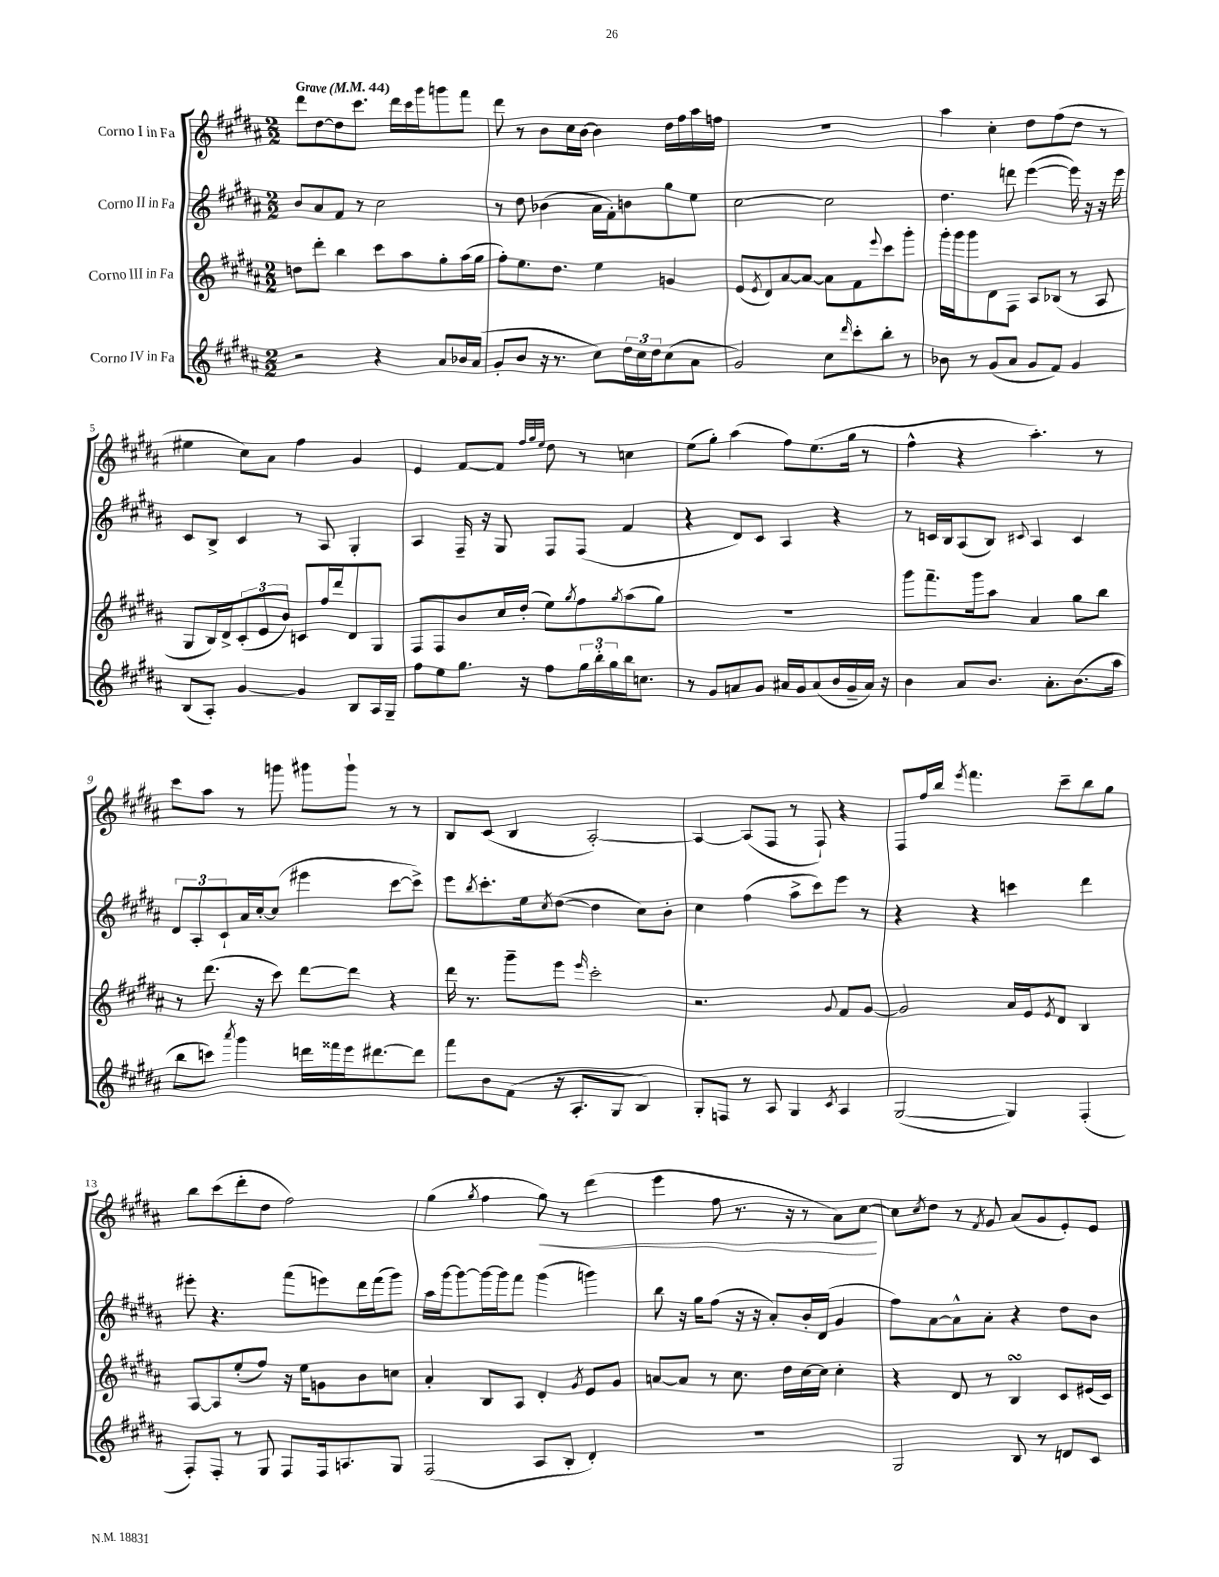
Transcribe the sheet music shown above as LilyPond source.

<<
\new StaffGroup <<
\new Staff = "s0" \with { instrumentName = "Corno I in Fa" } {
    \clef treble \key b \major \numericTimeSignature \time 2/2 \tempo "Grave" 4 = 44
    dis'''8 dis''8~ dis''8 cis'''8. dis'''16 cis'''16 gis'''16 g'''8 fis'''8 |
    dis'''8 r8 b'8 cis''16 b'16~ b'4 dis''16 fis''16 ais''16 f''16 |
    R1 |
    ais''4 cis''4-. dis''8 fis''8( dis''8 r8 |
    eis''4 cis''8) ais'8 fis''4 gis'4 |
    e'4 fis'8~ fis'8 \grace { fis''32 gis''32 e''32 } dis''8 r8 c''4 |
    e''8( gis''8-.) ais''4( fis''8) e''8.( gis''16 r8 |
    fis''4-^ r4 ais''4.-.) r8 |
    cis'''8 ais''8 r8 g'''8 gis'''8 gis'''8-! r8 r8 |
    b8 cis'8( b4 ais2~-.) |
    ais4~ ais8( fis8 r8 fis8-!) r4 |
    fis8 fis''16 b''16 \acciaccatura { e'''8 } fis'''4. cis'''8-- b''8 gis''8 |
    b''8 cis'''8( dis'''8-. dis''8 fis''2) |
    gis''4( \acciaccatura { gis''8 } fis''4 gis''8\<) r8 dis'''4( |
    e'''4 fis''8 r8. r16 r8 ais'8) cis''8~\! |
    cis''8 \acciaccatura { cis''8 } dis''8 r8 \acciaccatura { fis'8 } gis'8 ais'8( gis'8 e'8-.) e'8 \bar "|." |
}
\new Staff = "s1" \with { instrumentName = "Corno II in Fa" } {
    \clef treble \key b \major \numericTimeSignature \time 2/2
    b'8 ais'8 fis'8 r8 cis''2 |
    r8 dis''8 bes'4( ais'16 fis'16-.) b'8 gis''8 e''8 |
    cis''2~ cis''2 |
    dis''4. d'''8 e'''4~( e'''16) r16 r16 e'''16 |
    cis'8 b8-> cis'4 r8 ais8 gis4-. |
    ais4 fis16-- r16 gis8 fis8 fis8( fis'4 |
    r4 dis'8) cis'8 ais4 r4 |
    r8 c'16 b16 ais8( b8) \appoggiatura { cis'8 } ais4 cis'4 |
    \tuplet 3/2 { dis'8 ais8-. cis'8-! } ais'16 cis''16~-. cis''8( eis'''4 cis'''8~ cis'''8->) |
    e'''8 \acciaccatura { b''8 } cis'''8.-. e''16 \acciaccatura { cis''8 } dis''8~( dis''4 cis''8) b'8-. |
    cis''4 fis''4( ais''8-> cis'''8) e'''8 r8 |
    r4 r4 c'''4 dis'''4 |
    eis'''8-. r4. fis'''8( e'''8) dis'''16 fis'''16( gis'''8) |
    ais''16 gis'''16~ gis'''8~ gis'''16~ gis'''16 fis'''8 gis'''4( g'''4) |
    b''8 r16 gis''16 fis''8( r16 r16 ais'8-.) b'16-. dis'16( gis'4 |
    fis''8) ais'8~ ais'8-^ ais'8-. r4 dis''8 b'8 \bar "|." |
}
\new Staff = "s2" \with { instrumentName = "Corno III in Fa" } {
    \clef treble \key b \major \numericTimeSignature \time 2/2
    d''8 dis'''8-. b''4 cis'''8 ais''8 gis''8-. ais''16( gis''16 |
    fis''8-.) e''8. dis''8. e''4 g'4 |
    e'8( \acciaccatura { e'8 } dis'8) ais'8~ ais'8~ ais'8 fis'8 \appoggiatura { e'''8 } cis'''8 gis'''8-. |
    gis'''16-. gis'''16 gis'''8 dis'8 fis8 ais8 bes8( r8 ais8 |
    gis8 b16) dis'16-> \tuplet 3/2 { cis'8-.( e'8 b'8) } c'8 fis''16 dis'''16 dis'8 gis8 |
    fis8 fis8 b'8 cis''16 dis''16-.( e''8) \acciaccatura { gis''8 } fis''8 \acciaccatura { gis''8 } ais''8( gis''8) |
    R1 |
    gis'''8 fis'''8.-- gis'''16 ais''8 ais'4 gis''8 b''8 |
    r8 dis'''8.( r16 cis'''8) dis'''8~ dis'''8 r4 |
    dis'''16 r8. gis'''8-- e'''8 \grace { e'''16 } cis'''2-. |
    r2. \appoggiatura { gis'8 } fis'8 gis'8~ |
    gis'2 ais'16 e'16 \acciaccatura { e'8 } dis'8 b4 |
    ais8~ ais8 e''8-.( fis''8) r16 e''16 g'8 b'8 c''8 |
    ais'4-. b8 ais8 dis'4-. \acciaccatura { gis'8 } e'8 gis'8 |
    a'8~ a'8 r8 cis''8. dis''16 cis''16~ cis''16 cis''4-. |
    r4 dis'8 r8 b4\turn cis'8 eis'16( cis'16) \bar "|." |
}
\new Staff = "s3" \with { instrumentName = "Corno IV in Fa" } {
    \clef treble \key b \major \numericTimeSignature \time 2/2
    r2 r4 ais'8 bes'16 ais'16( |
    gis'8-. b'8 r16 r8. cis''8) \tuplet 3/2 { dis''16 cis''16 dis''16 } cis''8( ais'8 |
    gis'2) cis''8 \grace { dis'''16 } cis'''8-. b''8-. r8 |
    bes'8 r8 gis'8( ais'8 gis'8 fis'8) gis'4 |
    b8( ais8-.) gis'4~ gis'4 b8 ais16 gis16-- |
    fis''8 e''8 gis''8. r16 fis''8 \tuplet 3/2 { gis''16 b''16-. gis''16 } b''16 c''8. |
    r8 gis'8 a'8 gis'8 ais'16 gis'16 ais'8( b'16 gis'16-- ais'16) r16 |
    b'4 ais'8 b'8. ais'8.-. b'8.( ais''16 |
    b''8 c'''8) \acciaccatura { ais'''8 } gis'''4 d'''16 fisis'''16 e'''16 dis'''8.~ dis'''8 |
    fis'''8 b'8 fis'8( r16 ais8.-. gis8 b4) |
    gis8-. f8 r8 ais8 gis4 \acciaccatura { cis'8 } ais4 |
    gis2~( gis4) fis4-.( |
    fis8-.) fis8-. r8 gis8 fis8 fis16 a8. gis8 |
    fis2( ais8 b8-. dis'4-.) |
    R1 |
    gis2 b8 r8 d'8 cis'8 \bar "|." |
}
>>
>>
